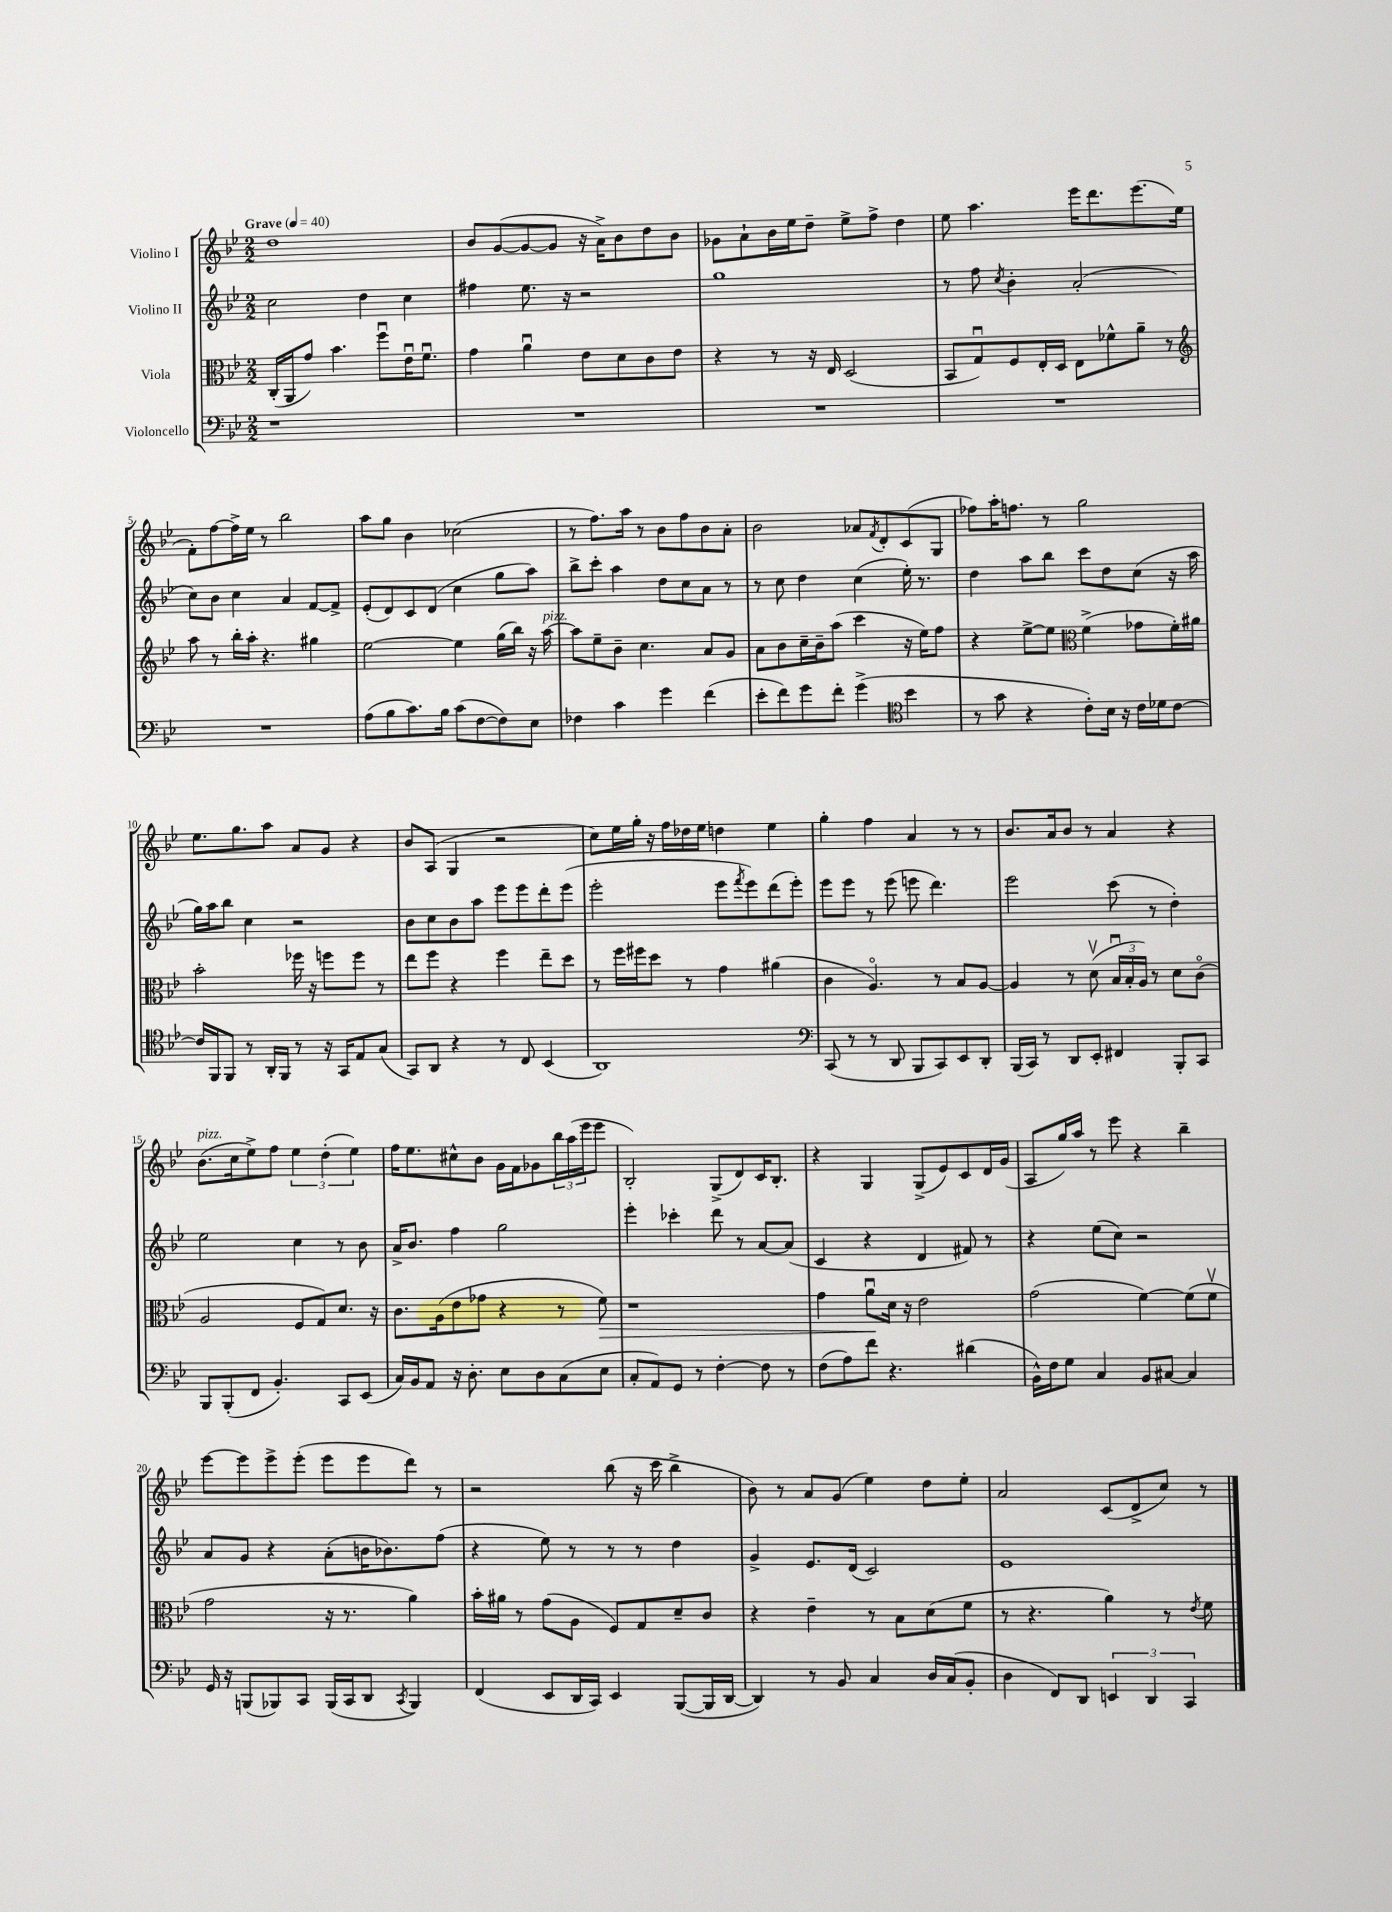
<<
\new StaffGroup <<
\new Staff = "s0" \with { instrumentName = "Violino I" } {
    \clef treble \key bes \major \numericTimeSignature \time 2/2 \tempo "Grave" 4 = 40
    d''1 |
    bes'8 g'8~( g'8~ g'8 r16 a'16->) bes'8 d''8 bes'8 |
    ges'8 a'8-! bes'16 ees''16 d''8-- ees''8-> f''8-> d''4 |
    ees''8 a''4. ees'''16 d'''8. ees'''8.( ees''16 |
    f'8-.) f''8~ f''16-> ees''16 r8 bes''2 |
    a''8 g''8 bes'4 ces''2( |
    r8 f''8.) a''16 r8 bes'8 f''8 bes'8 a'8-. |
    bes'2 aes'8 \acciaccatura { f'8 } d'8-. c'8( g8 |
    fes''8) a''16-. f''8. r8 g''2 |
    ees''8. g''8. a''8 a'8 g'8 r4 |
    bes'8 a8( g4 r2 |
    c''8) ees''16 g''16-. r16 f''16 des''16 ees''16 d''4 ees''4 |
    g''4-. f''4 a'4 r8 r8 |
    bes'8. a'16 bes'8 r8 a'4 r4 |
    bes'8.^\markup { \italic "pizz." }( c''16 ees''8->) f''8 \tuplet 3/2 { ees''4 d''4-.( ees''4) } |
    f''16 ees''8. cis''8-^ bes'8 g'16 f'16 ges'8 \tuplet 3/2 { bes''16 a''16( ees'''16 } ees'''8 |
    bes2-.) g8->( d'8) c'16 bes8.-. |
    r4 g4 g8->( ees'8) c'8 d'16 g'16( |
    a8 g''16) a''16 r8 ees'''8 r4 bes''4-- |
    ees'''8~ ees'''8 ees'''8-> ees'''8-.( ees'''8 ees'''8 d'''8) r8 |
    r2 bes''8( r16 c'''16 bes''4-> |
    bes'8) r8 a'8 g'8( ees''4) d''8 ees''8-. |
    a'2 c'8( d'8-> c''8) r8 \bar "|." |
}
\new Staff = "s1" \with { instrumentName = "Violino II" } {
    \clef treble \key bes \major \numericTimeSignature \time 2/2
    c''2 d''4 c''4 |
    fis''4 ees''8. r16 r2 |
    g''1 |
    r8 f''8 \acciaccatura { c''8 } bes'4-. a'2-.( |
    c''8) bes'8 c''4 a'4 f'8~ f'8-> |
    ees'8-.( d'8) c'8 d'8( c''4 g''8 a''8) |
    bes''8-> c'''8-. a''4 d''8 c''8 a'8 r8 |
    r8 c''8 d''4 c''4( ees''16-.) r8. |
    d''4 a''8 bes''8 c'''8 d''8 c''8( r16 a''16 |
    g''16) a''16 bes''8 c''4 r2 |
    bes'8 c''8 bes'8 a''8 ees'''8 ees'''8 d'''8-. ees'''8( |
    ees'''2-. ees'''8 \acciaccatura { f'''8 } ees'''8) d'''8( ees'''8-.) |
    ees'''8 ees'''8 r8 ees'''8( e'''8 d'''4.) |
    ees'''2 c'''8( r8 d''4-.) |
    ees''2 c''4 r8 bes'8 |
    a'16-> bes'8. f''4 g''2 |
    ees'''4-. ces'''4-. d'''8 r8 a'8~ a'8( |
    c'4 r4 d'4 fis'8) r8 |
    r4 ees''8( c''8) r2 |
    a'8 g'8 r4 a'8-.( b'16 bes'8.) f''8( |
    r4 ees''8) r8 r8 r8 d''4 |
    g'4-> ees'8. d'16( c'2) |
    ees'1 \bar "|." |
}
\new Staff = "s2" \with { instrumentName = "Viola" } {
    \clef alto \key bes \major \numericTimeSignature \time 2/2
    c16-.( a,16 g'8) bes'4. f''8\downbow ees'16\downbow f'8.\downbow |
    g'4 a'4\downbow ees'8 d'8 c'8 ees'8 |
    r4 r8 r16 ees16 d2( |
    bes,8 g8\downbow) f8 ees16-. d16 ees8 fes'8-^ a'8-- r8 |
    \clef treble a''8 r8 bes''16-. a''16-. r4. gis''4 |
    ees''2~ ees''4 g''16( bes''16) r16 a''16~^\markup { \italic "pizz." } |
    a''8 ees''8-- bes'8-- c''4. a'8 g'8 |
    a'8 bes'8 c''16-- bes'16-- a''8( c'''4 r16 ees''16) f''8 |
    r4 ees''8~-> ees''8 \clef alto f'4->( ges'8 f'16-.) ais'16 |
    bes'2-. fes''16 r16 f''8 f''8 r8 |
    ees''8 f''8 r4 f''4 ees''8-- d''8 |
    r8 f''16 fis''16 d''8 r8 g'4 ais'4( |
    c'4 a4.\flageolet) r8 bes8 a8~ |
    a4 r8 d'8\upbow( \tuplet 3/2 { bes16\downbow bes16-. a16) } r8 d'8 c'8\flageolet( |
    a2 f8 g8) d'8. r16 |
    c'8. a16( ees'8 ges'8 r4 r8 f'8\>) |
    r1 |
    g'4 a'8\downbow\! d'16 r16 ees'2 |
    g'2( f'4~) f'8( f'8\upbow |
    g'2 r16 r8. a'4) |
    bes'16-. ais'16 r8 g'8( a8 f8) g8 d'8-- c'8 |
    r4 ees'4-- r8 bes8 d'8( f'8 |
    r8 r4. a'4) r8 \acciaccatura { ees'8 } f'8 \bar "|." |
}
\new Staff = "s3" \with { instrumentName = "Violoncello" } {
    \clef bass \key bes \major \numericTimeSignature \time 2/2
    r1 |
    R1 |
    R1 |
    R1 |
    R1 |
    a8( bes8 c'8.) bes16 c'8( f8~ f8) ees8 |
    fes4 c'4 g'4 f'4( |
    ees'8-. f'8) g'8 f'8-. g'4->( \clef tenor bes'4 |
    r8 g'8 r4 c'8-.) bes16 r16 c'16 des'16 c'8~ |
    c'16 f,16 f,8 r8 a,16-. f,16 r8 r16 g,16 ees8 g8( |
    g,8) a,8 r4 r8 c8 bes,4( |
    a,1) |
    \clef bass c,8( r8 r8 d,8 bes,,8 c,8) ees,8 d,8-. |
    bes,,16( c,16) r8 d,8 ees,8-. fis,4 bes,,8-. c,8 |
    bes,,8 bes,,8-.( f,8 bes,4.-.) c,8 ees,8( |
    c16) bes,16 a,8 r16 d8.-. ees8 d8 c8( ees8 |
    c8-. a,8) g,8 r8 f4~-. f8 r8 |
    f8( a8) f'8 r4. dis'4( |
    bes,16-^) f16 g8 c4 bes,8 cis8~ cis4 |
    g,16 r16 b,,8( bes,,8) c,8 bes,,16( c,16 d,8 \acciaccatura { c,8 } bes,,4) |
    f,4( ees,8 d,16 c,16) ees,4 bes,,8~( bes,,16 d,16~ |
    d,4) r8 bes,8 c4 d16 c16( bes,8-. |
    d4 f,8) d,8 \tuplet 3/2 { e,4 d,4 c,4 } \bar "|." |
}
>>
>>
